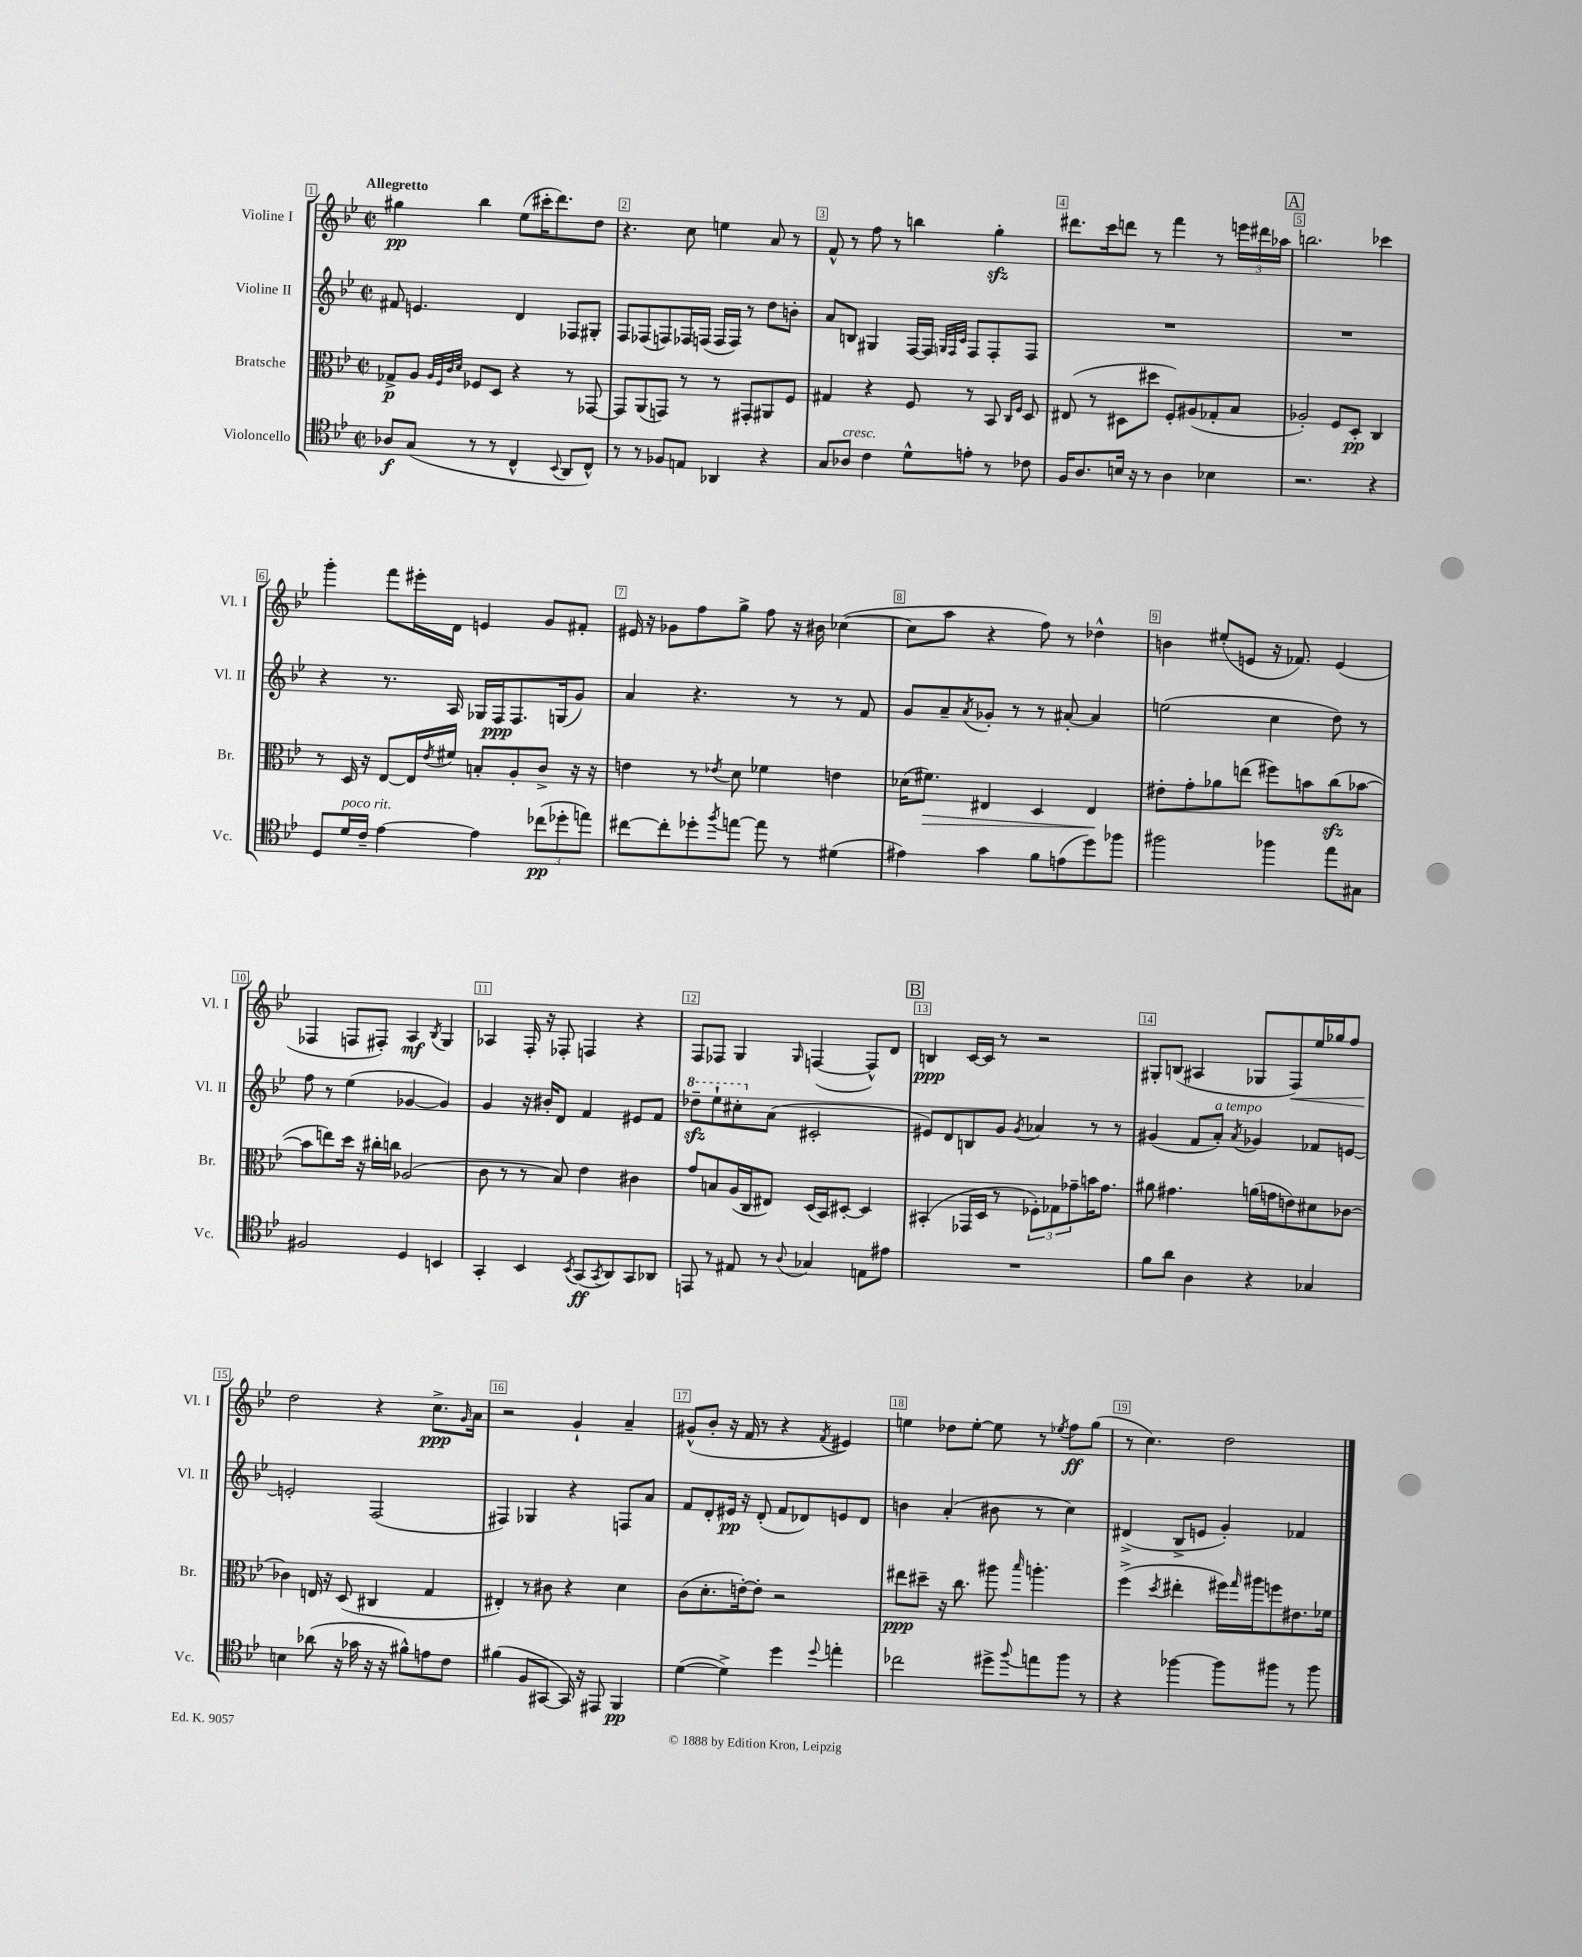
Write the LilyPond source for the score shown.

<<
\new StaffGroup <<
\new Staff = "s0" \with { instrumentName = "Violine I" shortInstrumentName = "Vl. I" } {
    \clef treble \key bes \major \defaultTimeSignature \time 2/2 \tempo "Allegretto"
    gis''4\pp bes''4 ees''8( cis'''16-. d'''8.) d''8 |
    r4. c''8 e''4 a'8 r8 |
    f'8-^ r8 f''8 r8 b''4 g''4-.\sfz |
    dis'''8. c'''16 d'''8 r8 f'''4 r8 \tuplet 3/2 { e'''16 dis'''16 aes''16 } |
    \mark \markup { \box "A" } b''2. ces'''4 |
    g'''4-. f'''8 eis'''16-. d'16 e'4 g'8 fis'8-. |
    eis'16 r16 ges'8 f''8 g''8-> f''8 r16 bis'16 ces''4~( |
    ces''8 a''8 r4 f''8) r8 des''4-^ |
    b'4 eis''8-.( e'8 r16 fes'8.) e'4( |
    fes4 f8 fis8-.) a4\mf \acciaccatura { bes8 } g4 |
    aes4 f16-. r16 fes8-. f4 r4 |
    f8 fes8 g4 \grace { g16 } f4~( f8-^) d'8 |
    \mark \markup { \box "B" } b4\ppp c'16~ c'16 r8 r2 |
    gis8-. b8( ais4 ges8 f8\<) ees''16 ges''16 f''8 |
    d''2\! r4 c''8.->\ppp \grace { g'16 } a'16 |
    r2 g'4-! a'4-- |
    gis'8-^( bes'8-. r16 f'16 r8 r4 \acciaccatura { f'8 } eis'4) |
    e''4 des''8 e''8~-. e''8 r8 \acciaccatura { ees''8 } f''8\ff g''8( |
    r8 c''4.) d''2 \bar "|." |
}
\new Staff = "s1" \with { instrumentName = "Violine II" shortInstrumentName = "Vl. II" } {
    \clef treble \key bes \major \defaultTimeSignature \time 2/2
    fis'8 e'4. d'4 fes8 gis8-. |
    f8 fes8( f8) fes16 f16( f16 f16) r8 d''8 b'8-. |
    a'8 b8 gis4 f16~ f16 \grace { g32 f32 c'32 } f8 f8-. f8 |
    R1 |
    \mark \markup { \box "A" } R1 |
    r4 r8. a16 ges16 f16\ppp f8. g16( g'8) |
    a'4 r4. r8 r8 f'8 |
    g'8 a'8-- \acciaccatura { a'8 } ges'8-. r8 r8 ais'8~-. ais'4 |
    e''2( c''4 d''8) r8 |
    f''8 r8 ees''4( ges'4~ ges'4) |
    g'4 r16 bis'16-. d'8 f'4 eis'8 f'8 |
    \ottava #1 des'''8--\sfz ees'''8-! cis'''8-. \ottava #0 a'8( cis'2-. |
    \mark \markup { \box "B" } eis'8) d'8 b8 g'8 \acciaccatura { g'8 } aes'4 r8 r8 |
    gis'4( f'8 a'8-.^\markup { \italic "a tempo" }) \acciaccatura { a'8 } ges'4 fes'8 e'8~ |
    e'2-. f2( |
    fis4) ges4 r4 f8 a'8 |
    f'8 d'8-. eis'16\pp r16 d'8-.( f'8 des'8) e'8 des'8 |
    b'4 a'4-.( bis'8 r8 c''4) |
    dis'4->( bes8-> e'8 g'4-.) fes'4 \bar "|." |
}
\new Staff = "s2" \with { instrumentName = "Bratsche" shortInstrumentName = "Br." } {
    \clef alto \key bes \major \defaultTimeSignature \time 2/2
    ges8->\p a8 \grace { a32 f32 c'32 d'32 } fes8 d8 r4 r8 ges,8~ |
    ges,8 a,8( g,8) r8 r8 gis,8-. ais,8 f8 |
    gis4 r4 f8 r8 bes,8 \grace { c16 f16 } d8 |
    eis8( r8 dis8 dis''8 f8-.) ais8( ges8-. bes8 |
    \mark \markup { \box "A" } aes2-.) f8 d8-.\pp c4 |
    r8 d16 r16 ees8~ ees16 \acciaccatura { ees'8 } fis'16 b8-. a8-. c'8-> r16 r16 |
    e'4 r8 \acciaccatura { ees'8 } d'8 fes'4 e'4 |
    des'16( fis'8.\>) eis4 d4 eis4\! |
    eis'8-. g'8-. aes'8 e''8( fis''8) b'8 c''8\sfz( bes'8~ |
    bes'8 e''8) d''16 r16 cis''16-. c''16 aes2( |
    c'8 r8 r8 bes8) ees'4 cis'4 |
    g'8 b8 a16( c16 eis8) d16( bes,16) dis8~-. dis4 |
    \mark \markup { \box "B" } bis,4-.( ges,16 d16 r8 \tuplet 3/2 { fes8-.) ges8 ges'8-- } b'16 ges'8. |
    ais'8 gis'4. a'16( g'16 e'8) dis'8 ces'8~ |
    ces'4 e16 r16 d8( cis4 g4 |
    eis4-.) r8 cis'8 r4 d'4 |
    c'8( d'8.-. e'16~-.) e'8-. r2 |
    eis''8\ppp dis''8-- r16 c''8. ais''8 \grace { bes''16 } a''4.-. |
    f''4->( \acciaccatura { d''8 } eis''4-. fis''16) \grace { g''16 } ais''16 f''8 eis'8. fes'16 \bar "|." |
}
\new Staff = "s3" \with { instrumentName = "Violoncello" shortInstrumentName = "Vc." } {
    \clef tenor \key bes \major \defaultTimeSignature \time 2/2
    aes8\f g8( r8 r8 c4-^ \appoggiatura { bes,8 } a,8 c8-^) |
    r8 r8 fes8 e8 aes,4 r4 |
    g8 aes8^\markup { \italic "cresc." } c'4 d'8-^ e'8-. r8 ces'8 |
    f16 a8. b16 r16 r8 a4 bes4 |
    \mark \markup { \box "A" } r2. r4 |
    d8 d'16^\markup { \italic "poco rit." } c'16-- ees'4~ ees'4 \tuplet 3/2 { ces''8\pp( des''8-. e''8) } |
    cis''8~ cis''8-. des''8-. \acciaccatura { f''8 } e''8~ e''8 r8 dis'4( |
    eis'4) g'4 f'8 e'8( d''8) fes''8 |
    fis''2 fes''4 ees''8 gis8 |
    fis2 d4 b,4 |
    g,4-. bes,4 \acciaccatura { bes,8 } g,8\ff( \acciaccatura { g,8 } a,8) g,8 aes,8 |
    e,8 r8 eis8 r8 \appoggiatura { a8 } ges4 e8 eis'8 |
    \mark \markup { \box "B" } R1 |
    f'8 a'8 a4 r4 ges4 |
    b4 aes'8( r16 ges'16 r16 r16 fis'8-^) e'8 c'8 |
    fis'4( f8 gis,8~ gis,16) r16 eis,8 f,4\pp |
    d'4~( d'4->) d''4 \appoggiatura { d''8 } e''4-. |
    ces''2 dis''8-> \appoggiatura { f''8 } e''8 f''8 r8 |
    r4 fes''4~ fes''8 fis''8 r8 fis''8 \bar "|." |
}
>>
>>
\layout { \context { \Score \override BarNumber.break-visibility = ##(#f #t #t) barNumberVisibility = #all-bar-numbers-visible \override BarNumber.stencil = #(make-stencil-boxer 0.1 0.3 ly:text-interface::print) } }
